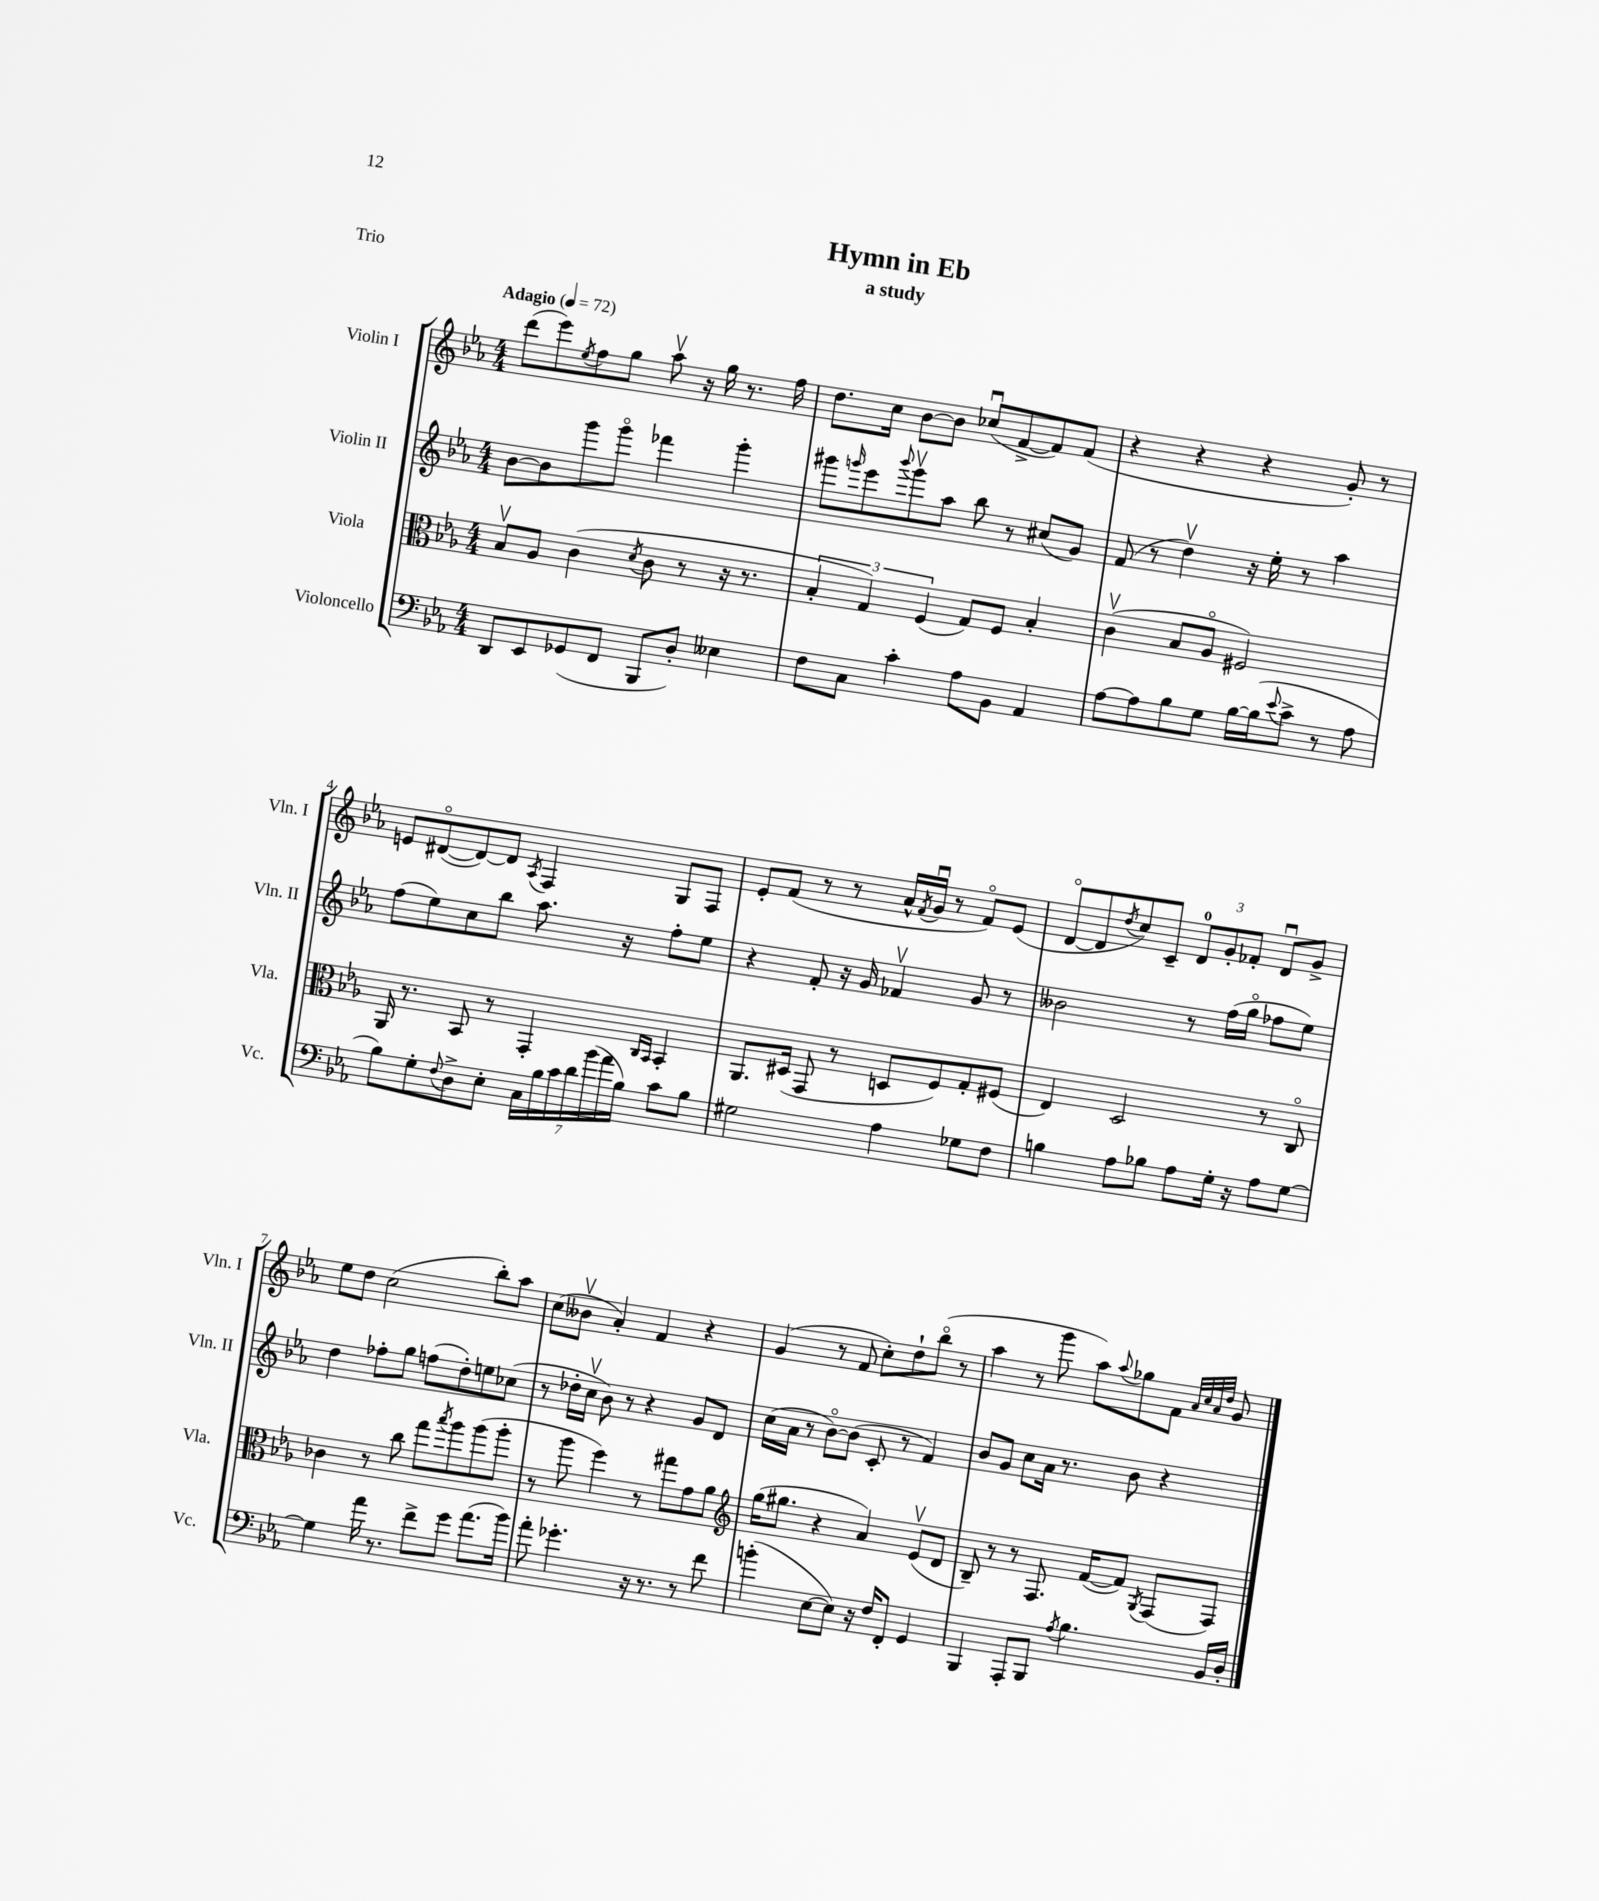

**kern	**kern	**kern	**kern
*staff4	*staff3	*staff2	*staff1
*clefF4	*clefC3	*clefG2	*clefG2
*k[b-e-a-]	*k[b-e-a-]	*k[b-e-a-]	*k[b-e-a-]
*M4/4	*M4/4	*M4/4	*M4/4
*MM72	*MM72	*MM72	*MM72
8DD	8B-v	[8b-	(8ddd
8EE-	8A-	8b-]	8eee-)
.	.	.	8qee-
(8GG-	(4c	8ggg	8ff
8FF	.	8gggo	8gg
.	8qd	.	.
8BBB-	8c	4fff-	8aa-v
8D')	8r	.	16r
.	.	.	16gg
4E--	16r	4ggg'	8.r
.	8.r	.	.
.	.	.	16ff
=	=	=	=
8F	6B-'	8ggg#	8.dd
.	.	16qqggg	.
8C	.	8eee-	.
.	6G)	.	.
.	.	.	16cc
.	.	8qqbbb-	.
4c'	.	8gggv	[8b-
.	(6F	.	.
.	.	8aa-	8b-]
8A-	8G)	8bb-	(8cc-u
8BB-	8F	8r	[8f^
4AA-	4B-'	(8cc#	8f])
.	.	8g)	(8f
=	=	=	=
[8A-	(4cv	(8f	4r
8A-]	.	8r	.
8B-	8B-	4ddv)	4r
8G	8A-o	.	.
[16B-	2F#)	16r	4r
(16B-]	.	16ee-'	.
8qqe-	.	.	.
8c^	.	8r	.
8r	.	4aa-	8g')
8A-	.	.	8r
=	=	=	=
8B-)	16AA-	(8ff	8e
.	8.r	.	.
8G'	.	8ee-)	([8d#o
8qqF	.	.	.
8D^	8BB-	8cc	8d#_)
8E-'	8r	8bb-	8d#]
.	.	.	8qA-
28C	4GG'	8.aa-	4F
28B-	.	.	.
28c	.	.	.
28d	.	.	.
(28b-	.	.	.
28a-	.	.	.
.	.	16r	.
28B-)	.	.	.
.	16qqC	.	.
.	16qqBB-	.	.
8c	4BB-'	8ff'	8G
8B-	.	8ee-	8F
=	=	=	=
2G#	8.AA-	4r	8e-'
.	.	.	(8f
.	(16D#	.	.
.	8GG	8f'	8r
.	8r	16r	8r
.	.	16g	.
4A-	8D	4f-v	16a-^^
.	.	.	8qf
.	.	.	16gu
.	8F)	.	8r
8G-	8G'	8g	8fo)
8F	(8F#	8r	(8e-
=	=	=	=
4B	4E-)	2b--	[8do
.	.	.	8d]
.	.	.	8qdd
8A-	2D	.	8cc)
8B-	.	.	8c~
8A-	.	8r	12d
.	.	.	12g'
16G'	.	(16ff	.
.	.	.	12f-'
16r	.	16ggo	.
8A-	8r	8ff-	8du
[8G	8Co	8ee-)	8g^
=	=	=	=
4G]	4c-	4dd	8ee-
.	.	.	8dd
16a-	8r	8ff-'	(2cc
8.r	.	.	.
.	8cc	8gg	.
8f^	8gg	(8ff	.
.	8qbb-	.	.
8g	8aa-	8dd')	.
(8.a-	(8aa-	8ee	8bb-')
.	8aa-'	(8cc-	8aa-
16b-)	.	.	.
=	=	=	=
8a-'	8r	8r	(8cc
4.g-'	8aa-	16dd-'	8b--v
.	.	16ccv	.
.	4ff)	8b-)	4a-')
.	.	8r	.
16r	8r	4r	4f
8.r	.	.	.
.	8gg#	.	.
8r	8g	8g	4r
8f	8a-	8d	.
=	=	=	=
*	*clefG2	*	*
(4b'	(16gg	(16cc	(4g
.	8.gg#	16a-	.
.	.	8r	.
[8E-	4r	[8b-o)	8r
8E-])	.	(8b-]	8f
16r	4a-)	8c'	8cc')
16F	.	.	.
8FF'	.	8r	8dd`
4GG	(8e-v	4f)	(8bb-o
.	8d	.	8r
=	=	=	=
4BBB-	8B-~)	8b-	4aa-
.	8r	8g	.
8AAA-'	8r	8cc	8r
8BBB-	8.F	16a-	8ggg
.	.	8.r	.
8qA-	.	.	.
4.B-	.	.	8aa-)
.	([16f	.	.
.	.	.	8qqaa-
.	8f])	8b-	8gg-
.	8qG	.	.
.	(8F	4r	8f
.	.	.	32qqa-
.	.	.	32qqcc
.	.	.	32qqa-
.	.	.	32qqdd
16BB-	8F)	.	8g
16D'	.	.	.
==	==	==	==
*-	*-	*-	*-
